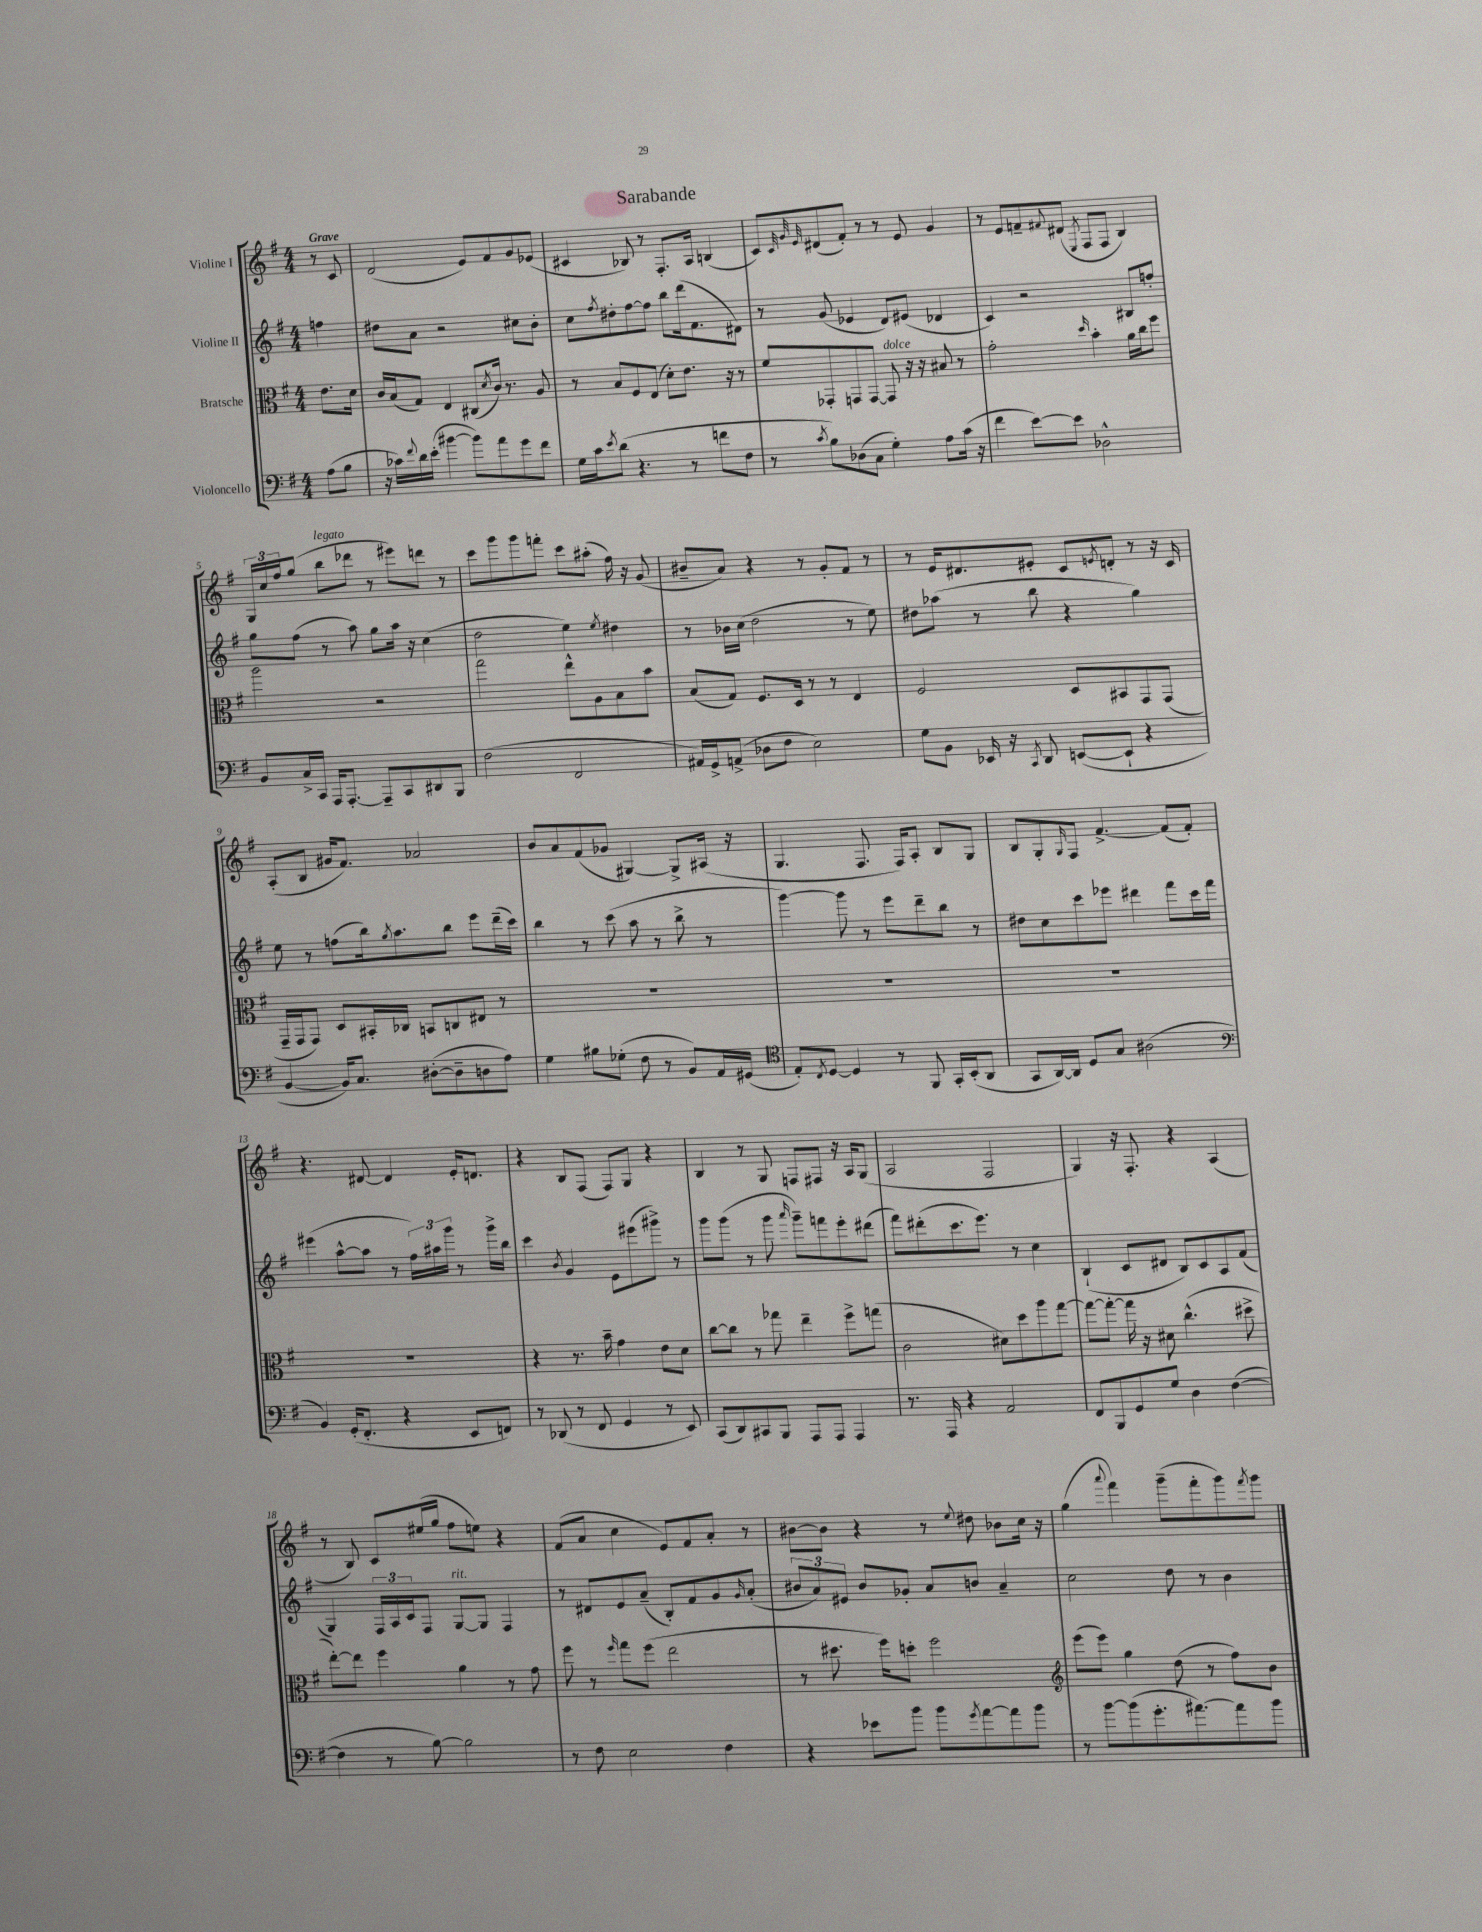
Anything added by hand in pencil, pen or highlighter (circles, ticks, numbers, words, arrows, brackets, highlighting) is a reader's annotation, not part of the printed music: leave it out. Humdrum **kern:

**kern	**kern	**kern	**kern
*staff4	*staff3	*staff2	*staff1
*clefF4	*clefC3	*clefG2	*clefG2
*k[f#]	*k[f#]	*k[f#]	*k[f#]
*M4/4	*M4/4	*M4/4	*M4/4
(8A	8.e	4ff	8r
8B	.	.	8c
.	16d	.	.
=	=	=	=
16r	16c	8dd#	(2d
16c-)	(16B	.	.
8qqf#	.	.	.
16d	8G)	8a	.
(16e'	.	.	.
[4b#	4E	2r	.
8b#])	(8C#	.	8e)
.	8qd	.	.
8a	16c)	.	8f#
.	8.r	.	.
8g	.	8cc#	8g
8f#	8A	8b'	(8e-
=	=	=	=
16G	8r	8cc	4c#
16c	.	.	.
8qe	.	8qff#	.
(8d	8B	8dd#'	.
4.r	8F#	[8ff#	8B-)
.	(8E	8ff#]	8r
.	8d')	8bb	8.F#'
8r	8.e	(16ddd	.
.	.	8.f#	16A
8f	.	.	(4B
.	16r	.	.
8F#	8r	8d#)	.
=	=	=	=
8r	8f#	8r	8c)
.	.	.	32qqc
.	.	.	32qqg
8qc	.	.	32qqe
8B)	8GG-'	(8g	(8d#
(8D-	8GG	4e-	8f#')
8C	[8GG	.	8r
4G')	8GG]	8d)	8r
.	16r	(8e#	8e
.	16r	.	.
8A	8B#	4d-	4g
(16c	8r	.	.
16r	.	.	.
=	=	=	=
4f#	2g'	4c)	8r
.	.	.	8e
[8e)	.	2r	8f~
.	.	.	8qqf#
8e]	.	.	(8d#
.	16qqdd	.	8qE
2D-^^	4b'	.	8F#
.	.	.	8F#
.	16a	8B#	4B)
.	16cc	.	.
.	8ff#	8ff'	.
=	=	=	=
8BB	2aa	8gg	24G
.	.	.	24cc
.	.	.	24ff#
16C^	.	(8ff#	(8gg
16CC	.	.	.
16AAA	.	8r	8bb
[8.AAA'	.	.	.
.	.	8aa)	8ddd-
8AAA~]	2r	8gg	8r
8CC	.	16aa	8eee#)
.	.	16r	.
8DD#	.	(4cc	8ddd
8BBB	.	.	8r
=	=	=	=
(2F#	2gg	2dd	8ccc
.	.	.	8ggg
.	.	.	8ggg
.	.	.	8fff'
2FF#	8ee^^	4ee)	8ccc
.	8A	.	(8aa#'
.	.	8qee	.
.	8B	4dd#	16ff#)
.	.	.	16r
.	8b	.	(8g
=	=	=	=
16AA#)	(8B	8r	8b#~
16GG^	.	.	.
(8AA^	8G)	16b-	8a)
.	.	(16cc	.
8D-	8.F#	2dd	4r
8F#	.	.	.
.	16D	.	.
2E)	8r	.	8r
.	8r	.	8g'
.	4E	8r	8f#
.	.	8ee)	8r
=	=	=	=
8G	2F#	8dd#	8r
8BB	.	(8aa-	16e
.	.	.	8.d#
16EE-	.	8r	.
16r	.	.	.
8qCC	.	.	.
8DD	.	8bb	8e#'
([8EE	8D	4r	8c
.	.	.	8qe
8EE`]	8BB#	.	8d'
4r	8GG	4gg)	8r
.	(8GG	.	16r
.	.	.	16c
=	=	=	=
[4BB	16GG~	8ee	(8A'
.	16GG	.	.
.	8GG)	8r	8B
16BB])	8D	(8ff	16g#
8.C	.	.	8.f#)
.	16BB#'	16bb)	.
.	.	8qgg	.
.	16C-	8.aa	.
([8D#'	8BB	.	2a-
8D#~]	8C	8bb	.
8D	8E#	8eee	.
8A)	8r	(16ddd~	.
.	.	16ccc)	.
=	=	=	=
4G	1r	4bb	8b
.	.	.	8a
8B#	.	8r	(8f#
(8G-'	.	(8ccc	8g-
8F#	.	8aa	[4G#)
8r	.	8r	.
8BB)	.	8bb^	8G#^]
16AA	.	8r	(16A#
(16GG#	.	.	16r
=	=	=	=
*clefC4	*	*	*
8E')	1r	[4ggg)	4.G
8qC	.	.	.
[8D	.	.	.
4D]	.	8ggg]	.
.	.	8r	8.F#
8r	.	8eee	.
.	.	.	16F#)
8FF#	.	8ddd~	8A'
16GG'	.	8bb	8B
(16BB'	.	.	.
8AA	.	8r	8G
=	=	=	=
8GG	1r	8dd#	8B
[16AA)	.	8cc	8G'
16AA]	.	.	.
.	.	.	16qqG
8D	.	8ccc	8F#
8G	.	8eee-	[4.f#^
(2A#	.	4ddd#	.
.	.	8fff#	(8f#]
.	.	16ccc	8f#')
.	.	16fff#	.
=	=	=	=
*clefF4	*	*	*
4BB)	1r	(4eee#	4.r
(16GG'	.	[8aa^^	.
8.FF#'	.	.	.
.	.	8aa]	[8d#
4r	.	8r	4d#]
.	.	24ff#)	.
.	.	24aa#	.
.	.	24ggg	.
8EE	.	8r	16e'
.	.	.	8.d
8FF)	.	16ggg^	.
.	.	16bb	.
=	=	=	=
8r	4r	4ccc	4r
(8DD-	.	.	.
.	.	8qb	.
8r	8.r	4g	8B
8FF#	.	.	(8F#
.	16b~	.	.
4GG	4g	8e	8F#)
.	.	(8eee#	8G
8r	8e	8ggg#^)	4r
8EE)	8d	8r	.
=	=	=	=
(8CC	[8cc	8ggg	4B
8DD)	8cc]	(8ggg	.
8CC#	8r	8r	8r
8BBB	8gg-	8ggg	8G
.	.	16qqaaa	.
8AAA	4ee~	8ggg~)	8F
8AAA	.	8fff	8F#
4AAA	8ff#^	8eee'	16r
.	.	.	16A
.	(8gg	(8ddd#	(8G
=	=	=	=
8.r	2c	8fff#)	2A
.	.	(8ddd#'	.
16AAA	.	.	.
4r	.	8.ccc	.
.	.	8.eee)	.
2AA	8d#)	.	2F#
.	8dd	8r	.
.	8aa	4cc	.
.	[8gg	.	.
=	=	=	=
8FF#	8gg_	(4B`	4G)
8BBB	8gg'_	.	.
8GG	16gg]	8c	16r
.	16r	.	8.F#'
8G	8d#	8d#	.
4D	(4.cc^^	8B)	4r
.	.	8c	.
([4F#	.	8A	(4A
.	8dd#^	(8f#	.
=	=	=	=
4F#]	[8ee')	4G)	8r
.	8ee]	.	8B)
8r	4ff#	24F#	8c
.	.	24A	.
.	.	24c	.
[8B)	.	8F#	(16ee#
.	.	.	16gg
2B]	4a	[8G	8ff#
.	.	8G]	8ee)
.	8r	4F#	4r
.	8g	.	.
=	=	=	=
8r	8ff#	8r	(8f#
8F#	8r	8d#	8a
.	16qqff#	.	.
2E	8gg	8e	4cc
.	(8ff#	(8a~	.
.	2ee	8B')	8e)
.	.	8f#	8f#
4F#	.	8g	8a'
.	.	16qqg	.
.	.	(8a'	8r
=	=	=	=
4r	8r	12b#	[8b#
.	.	12a)	.
.	8.dd#	.	8b#]
.	.	12e#	.
8e-	.	8b#	4r
.	16ff#)	.	.
8b	8dd'	8g-'	.
8b	2ff#	8a	8r
8qg	.	.	8qqee
[8a	.	8b	8dd#
8a]	.	4a~	8b-
8b	.	.	16cc
.	.	.	16r
=	=	=	=
*	*clefG2	*	*
8r	(8eee	2cc	(4gg
[8b	8eee)	.	.
.	.	.	8qqaaa
(8b]	4gg	.	4fff#)
8.g'	.	.	.
.	(8dd	8dd	(8ggg~
[8.a#)	.	.	.
.	8r	8r	8fff#'
8a#]	8ff#)	4b	8ggg)
.	.	.	8qfff#
8b	8b	.	8ggg
==	==	==	==
*-	*-	*-	*-
